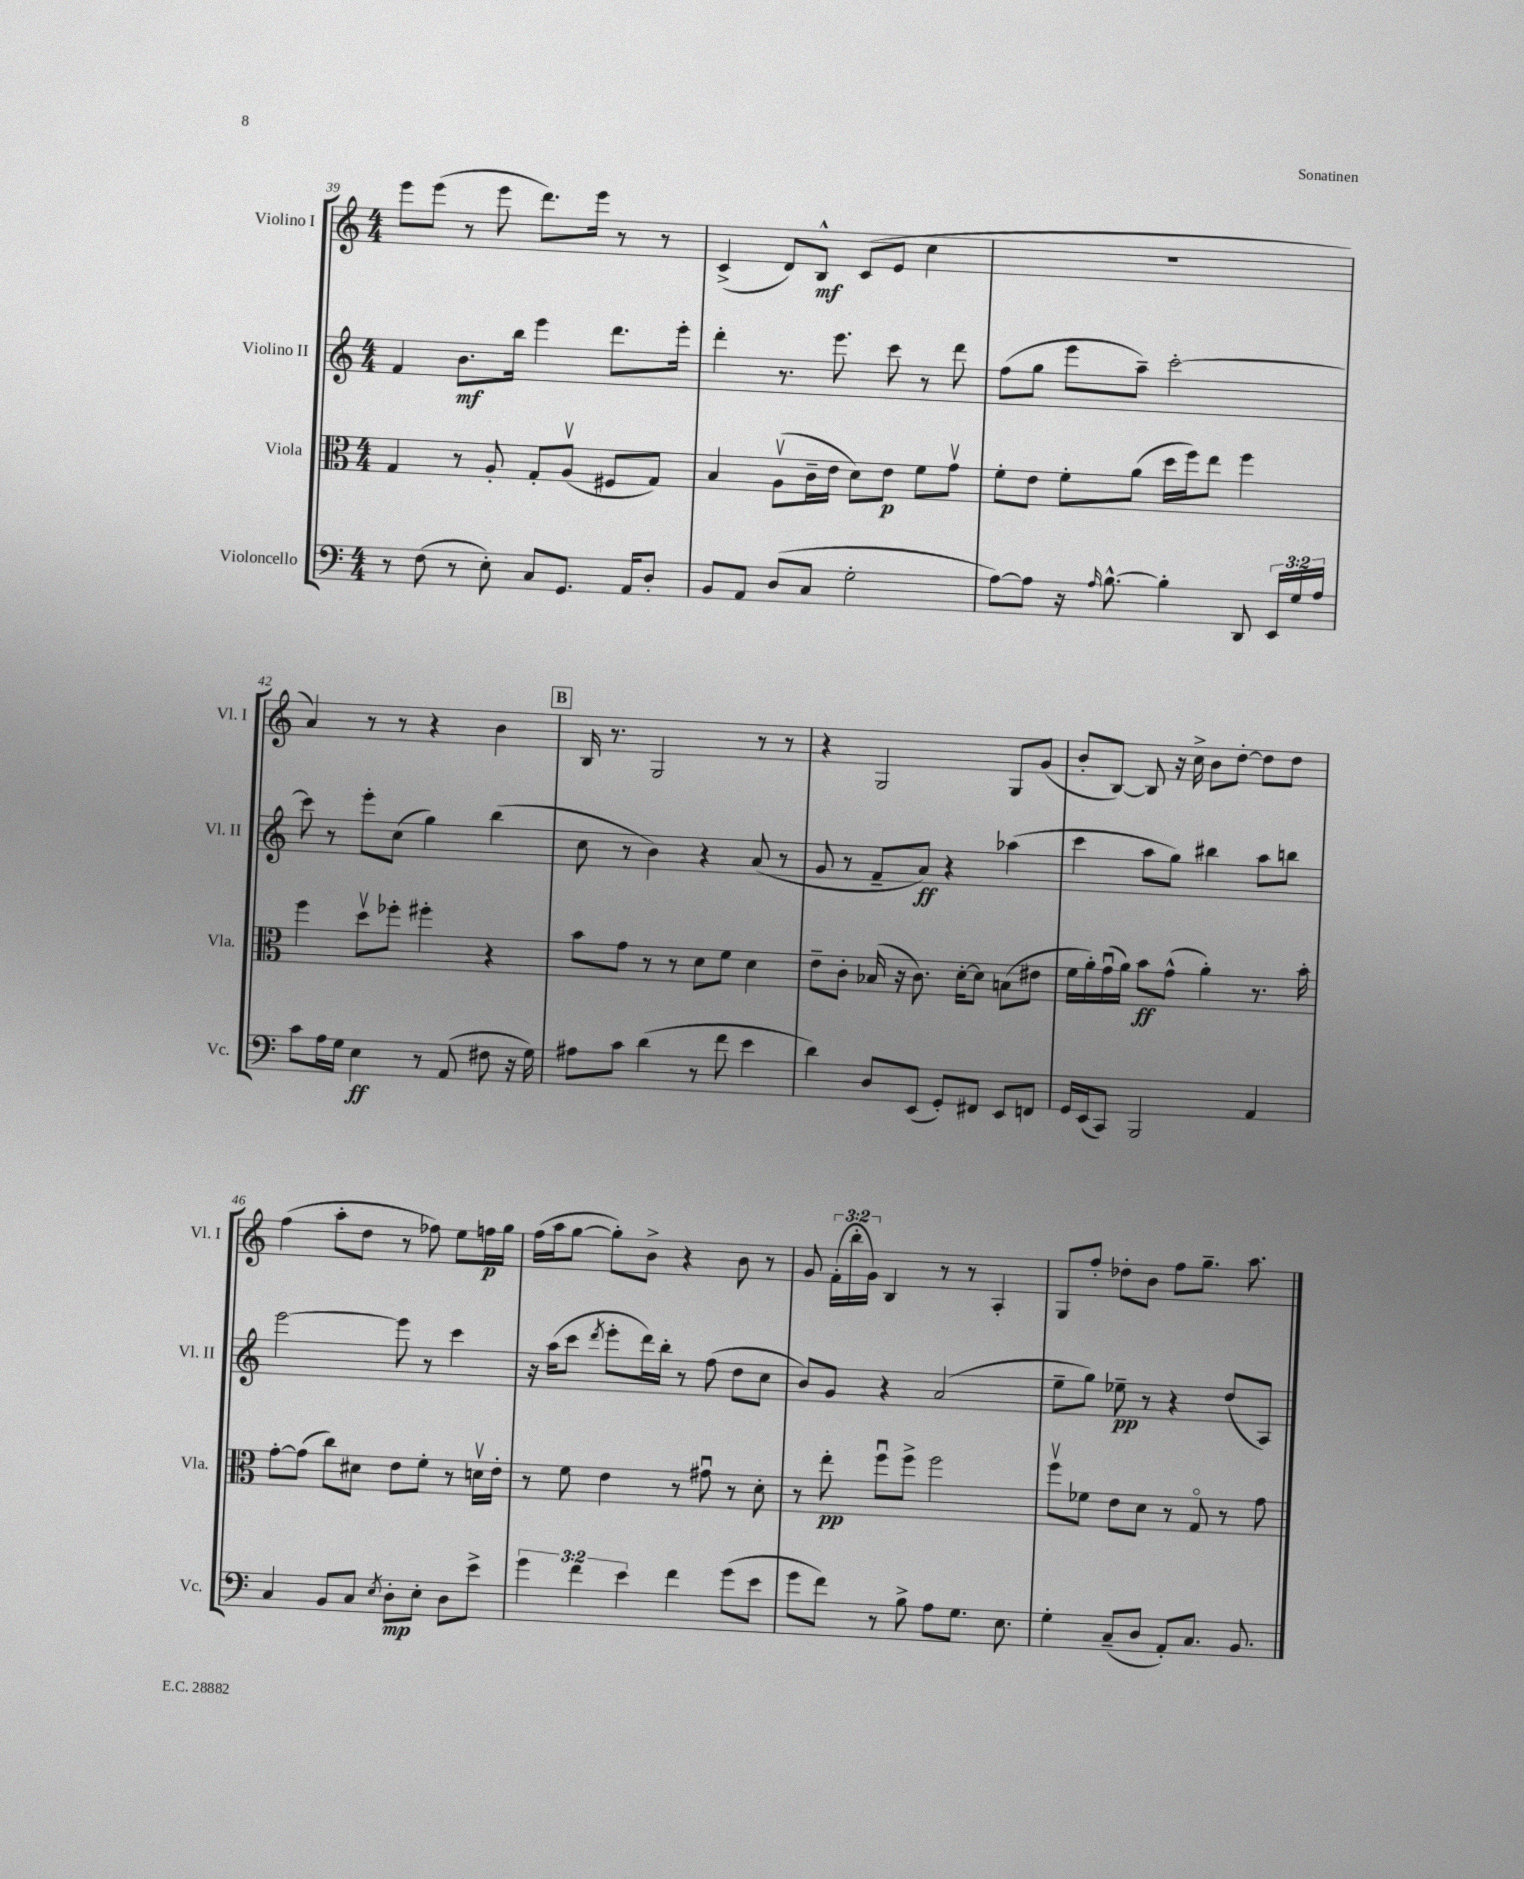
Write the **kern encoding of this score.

**kern	**kern	**kern	**kern
*staff4	*staff3	*staff2	*staff1
*clefF4	*clefC3	*clefG2	*clefG2
*k[]	*k[]	*k[]	*k[]
*M4/4	*M4/4	*M4/4	*M4/4
8r	4G/	4f/	8eee\L
(8F\	.	.	(8eee\J
8r	8r	8.b\L	8r
8E'\)	8A'/	.	8eee\
.	.	16bb\Jk	.
8C/L	8G'/L	4eee\	8.ddd\L)
8.GG/J	(8Av/J	.	.
.	.	.	16eee\Jk
.	8F#/L	8.ddd\L	8r
16AA/LK	.	.	.
8D'/J	8G/J)	.	8r
.	.	16eee'\Jk	.
=	=	=	=
8BB/L	4B/	4ddd'\	(4c^/
8AA/J	.	.	.
(8D/L	(8Av\L	8.r	8d/L)
8C/J	16c~\L	.	8B^^/J
.	16e\JJ	8.eee\	.
2G'\	8d\L)	.	(8c/L
.	8e\J	8ccc\	8e/J
.	8f\L	8r	4cc\
.	8gv\J	8ddd\	.
=	=	=	=
[8A\L)	8f'\L	(8ff\L	1r
8A\]J	8e\J	8gg\J	.
16r	8f'\L	8eee\L	.
16qqA/	.	.	.
[8.B^^\	.	.	.
.	(8a\J	8aa~\J)	.
4B'\]	16dd\LL	[2ccc'\	.
.	16ff\J)	.	.
.	8ee\J	.	.
8DD/	4ff\	.	.
24EE/LL	.	.	.
24G/	.	.	.
24A/JJ	.	.	.
=	=	=	=
8c\L	4ff\	8ccc\]	4a/)
16A\L	.	8r	.
16G\JJ	.	.	.
4E\	8ddv\L	8eee'\L	8r
.	8ff-'\J	(8cc\J	8r
8r	4ff#'\	4gg\)	4r
(8AA/	.	.	.
8F#\	4r	(4bb\	4b\
16r	.	.	.
16G\)	.	.	.
=	=	=	=
8A#\L	8b\L	8cc\	16B/
.	.	.	8.r
8c\J	8g\J	8r	.
(4d\	8r	4b\)	2G/
.	8r	.	.
8r	8d\L	4r	.
8f\	8f\J	.	.
4e\	4d\	(8a/	8r
.	.	8r	8r
=	=	=	=
4d\)	8e~\L	8g/	4r
.	8c'\J	8r	.
8D/L	(16B-/	8f~/L	2G/
.	16r	.	.
(8EE/J	8.c\)	8a/J)	.
8GG'/L)	.	4r	.
.	[16d'\LK	.	.
8FF#/J	8d\]J	.	.
8EE/L	(8B\L	(4aa-\	8G/L
8FF/J	8e#\J	.	(8g/J
=	=	=	=
16GG/LL	16f\LL	4ccc\	8b'/L
(16EE/J	16a'\)	.	.
8CC/J)	(16gu\	.	[8B/J)
.	16a\JJ)	.	.
2BBB/	8b\L	8aa\L	8B/]
.	(8g^^\J	8gg\J)	16r
.	.	.	16cc^\
.	4a'\)	4bb#\	8b\L
.	.	.	[8dd'\J
4AA/	8.r	8aa\L	8dd\]L
.	.	8bb\J	8dd\J
.	16b'\	.	.
=	=	=	=
4C/	[8g'\L	[2eee\	(4ff\
.	(8g\]J	.	.
8BB/L	8cc\L)	.	8aa'\L
8C/J	8d#\J	.	8dd\J
8qE/	.	.	.
8D'\L	8e\L	8eee\]	8r
8E'\J	8f'\J	8r	8ff-\)
8D\L	8r	4ccc\	8ee\L
8e^\J	16dv\LL	.	16ff\L
.	16e'\JJ	.	16gg\JJ
=	=	=	=
6g\	8r	16r	(16ff\LL
.	.	(16aa\LK	16aa\J
.	8f\	8ccc\J	[8gg\J
6f\	.	.	.
.	.	8qddd/	.
.	4e\	8eee'\L	8gg'\]L)
6e\	.	.	.
.	.	16ddd\L)	8b^\J
.	.	16bb'\JJ	.
4f\	8r	8r	4r
.	8g#u\	(8ff\	.
(8g\L	8r	8dd\L	8b\
8e\J	8d'\	8cc\J	8r
=	=	=	=
8g\L	8r	8b/L)	8g/
8f\J)	8ee'\	8g/J	(24f'\LL
.	.	.	24bb'\
.	.	.	24g\JJ)
8r	8ffu\L	4r	4B/
8B^\	8ff^\J	.	.
8A\L	2ff\	(2a/	8r
8.G\J	.	.	8r
.	.	.	4A'/
8.E\	.	.	.
=	=	=	=
4G'\	8ffv\L	8ee~\L	8G/L
.	8f-\J	8gg\J)	8ff'/J
(8C~/L	8e\L	8ee-~\	8dd-'\L
8D/J	8d\J	8r	8b\J
8AA'/L)	8r	4r	8ff\L
8.C/J	8Go/	.	8.gg~\J
.	8r	(8dd/L	.
8.BB/	.	.	8.aa\
.	8g\	8A/J)	.
==	==	==	==
*-	*-	*-	*-
